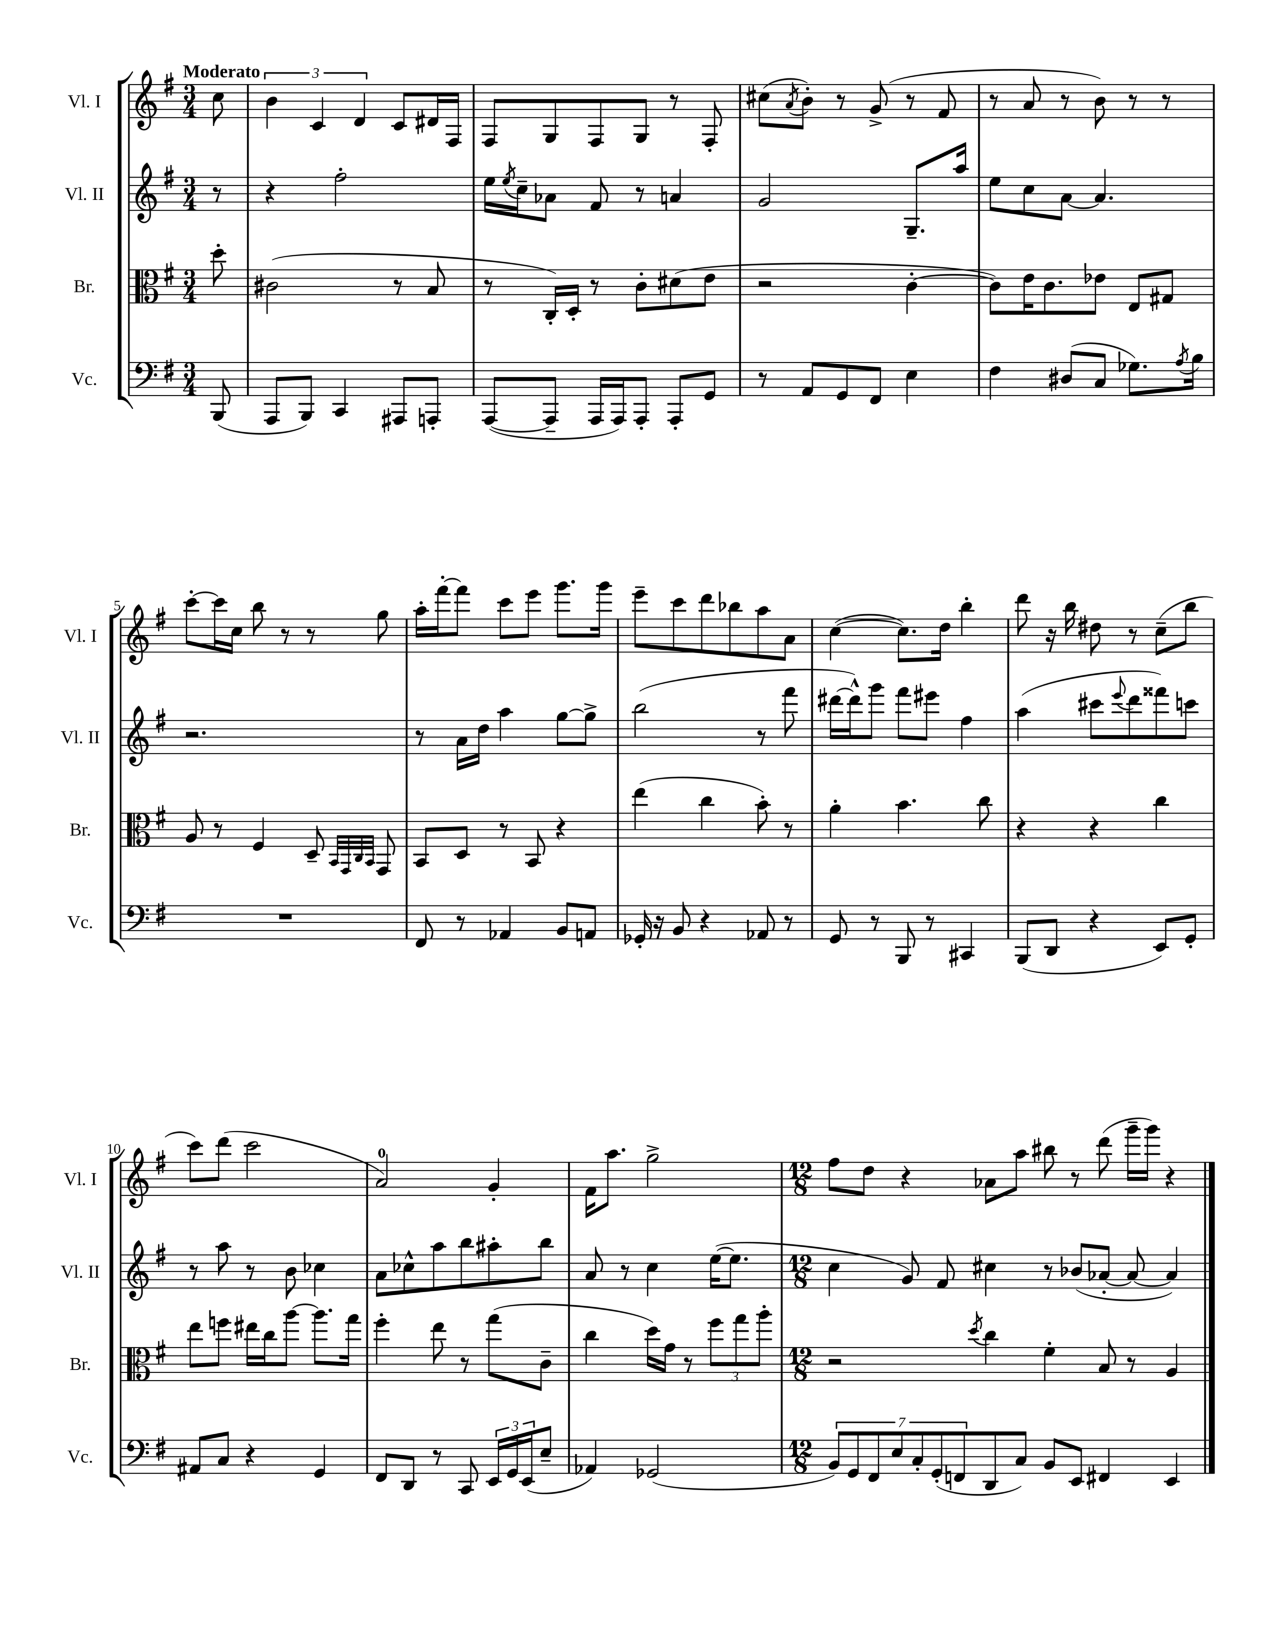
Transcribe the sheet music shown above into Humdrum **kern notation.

**kern	**kern	**kern	**kern
*staff4	*staff3	*staff2	*staff1
*clefF4	*clefC3	*clefG2	*clefG2
*k[f#]	*k[f#]	*k[f#]	*k[f#]
*M3/4	*M3/4	*M3/4	*M3/4
(8BBB	8dd'	8r	8cc
=	=	=	=
8AAA	(2c#	4r	6b
8BBB)	.	.	.
.	.	.	6c
4CC	.	2ff#'	.
.	.	.	6d
8AAA#	8r	.	8c
8AAA'	8B	.	16d#
.	.	.	16F#
=	=	=	=
([8AAA	8r	16ee	8F#
.	.	8qee	.
.	.	16cc~	.
8AAA~]	16C')	8a-	8G
.	16D'	.	.
16AAA	8r	8f#	8F#
16AAA)	.	.	.
8AAA'	8c'	8r	8G
8AAA'	(8d#	4a	8r
8GG	8e	.	8F#'
=	=	=	=
8r	2r	2g	(8cc#
.	.	.	8qa
8AA	.	.	8b')
8GG	.	.	8r
8FF#	.	.	(8g^
4E	[4c'	8.G~	8r
.	.	.	8f#
.	.	16aa	.
=	=	=	=
4F#	8c])	8ee	8r
.	16e	8cc	8a
.	8.c	.	.
(8D#	.	[8a	8r
8C	8e-	4.a]	8b)
8.G-)	8E	.	8r
.	8G#	.	8r
8qA	.	.	.
16B	.	.	.
=	=	=	=
2.r	8A	2.r	[8ccc'
.	8r	.	16ccc]
.	.	.	16cc
.	4F#	.	8bb
.	.	.	8r
.	8D~	.	8r
.	32qqBB	.	.
.	32qqGG	.	.
.	32qqC	.	.
.	32qqBB	.	.
.	8GG	.	8gg
=	=	=	=
8FF#	8BB	8r	16aa'
.	.	.	[16fff#'
8r	8D	16a	8fff#]
.	.	16dd	.
4AA-	8r	4aa	8ccc
.	8BB	.	8eee
8BB	4r	[8gg	8.ggg
8AA	.	8gg^]	.
.	.	.	16ggg
=	=	=	=
16GG-'	(4ee	(2bb	8eee~
16r	.	.	.
8BB	.	.	8ccc
4r	4cc	.	8ddd
.	.	.	8bb-
8AA-	8b')	8r	8aa
8r	8r	8fff#	8a
=	=	=	=
8GG	4a'	[16ddd#	([4cc
.	.	16ddd#^^])	.
8r	.	8ggg	.
8BBB	4.b	8fff#	8.cc])
8r	.	8eee#	.
.	.	.	16dd
4CC#	.	4ff#	4bb'
.	8cc	.	.
=	=	=	=
(8BBB	4r	(4aa	8ddd
8DD	.	.	16r
.	.	.	16bb
4r	4r	8ccc#	8dd#
.	.	8qqeee	.
.	.	8ddd	8r
8EE)	4cc	8fff##)	(8cc~
8GG'	.	8ccc	8bb
=	=	=	=
8AA#	8ee	8r	8ccc)
8C	8ff	8aa	(8ddd
4r	16ee#	8r	2ccc
.	16cc	.	.
.	[8aa	8b	.
4GG	8.aa]	4cc-	.
.	16gg	.	.
=	=	=	=
8FF#	4ff#'	8a	2a)
8DD	.	8cc-^^	.
8r	8ee	8aa	.
8CC	8r	8bb	.
24EE	(8gg	8aa#'	4g'
24GG	.	.	.
(24EE	.	.	.
8E~	8c~	8bb	.
=	=	=	=
4AA-)	4cc	8a	16f#
.	.	.	8.aa
.	.	8r	.
(2GG-	16dd)	4cc	2gg^
.	16g	.	.
.	8r	.	.
.	12ff#	([16ee	.
.	.	8.ee]	.
.	12gg	.	.
.	12aa'	.	.
=	=	=	=
*M12/8	*M12/8	*M12/8	*M12/8
14BB)	2r	4cc	8ff#
14GG	.	.	.
.	.	.	8dd
14FF#	.	.	.
14E	.	.	.
.	.	8g)	4r
14C'	.	.	.
(14GG'	.	.	.
.	.	8f#	.
14FF	.	.	.
.	8qdd	.	.
8DD	4cc	4cc#	8a-
8C)	.	.	8aa
8BB	4f#'	8r	8bb#
8EE	.	(8b-	8r
4FF#	8B	[8a-'	(8ddd
.	8r	8a-_	16ggg~
.	.	.	16ggg)
4EE	4A	4a-])	4r
==	==	==	==
*-	*-	*-	*-
